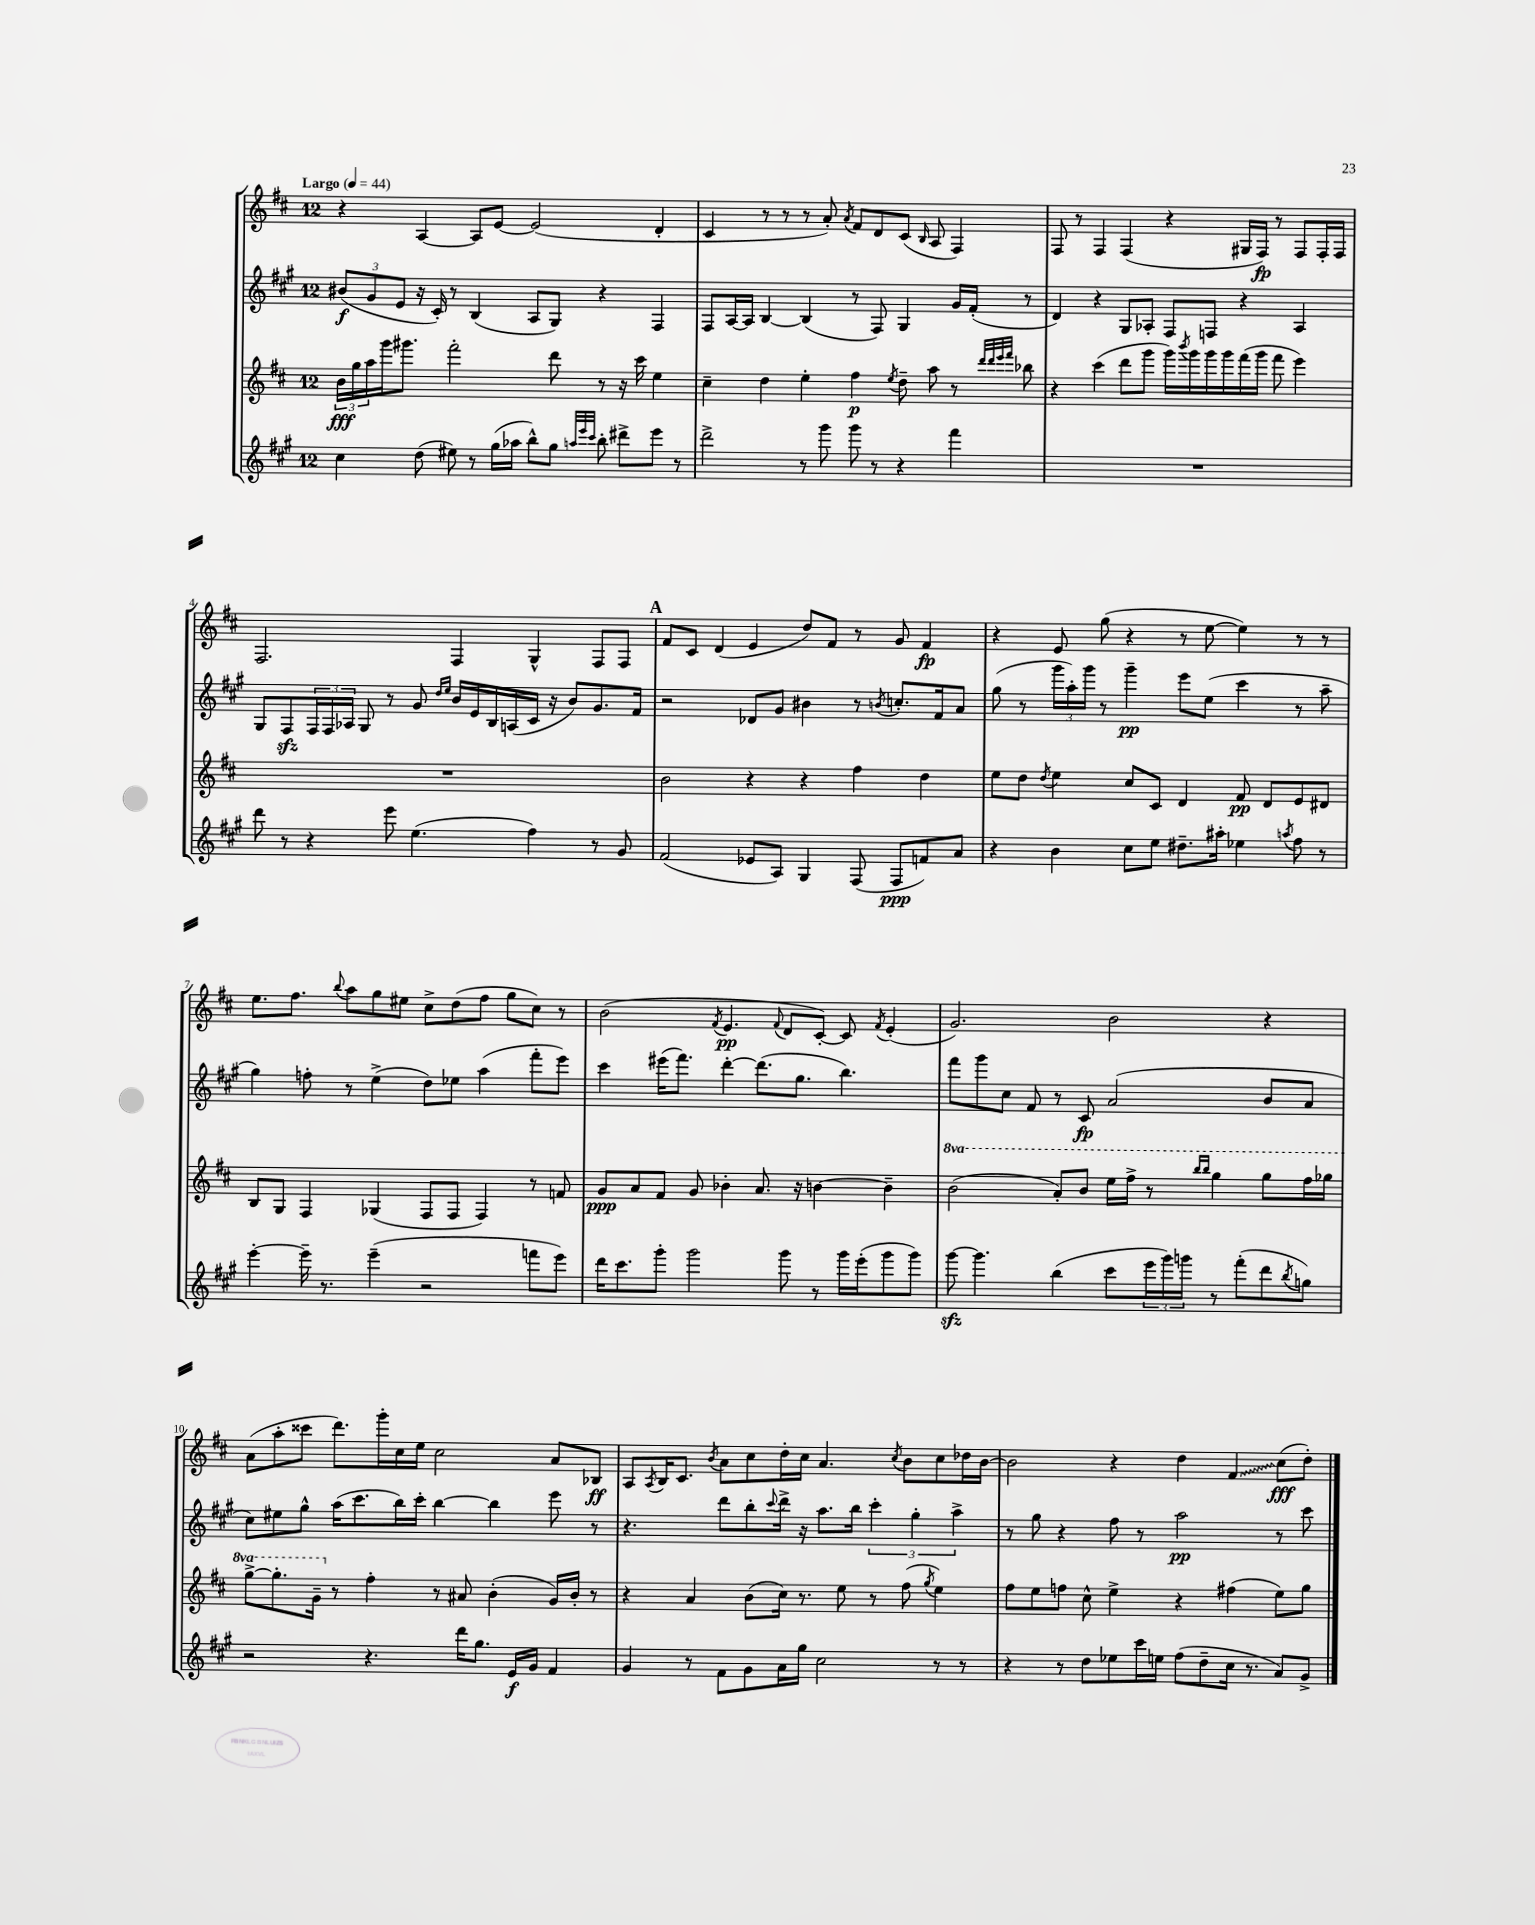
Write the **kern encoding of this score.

**kern	**kern	**kern	**kern
*staff4	*staff3	*staff2	*staff1
*clefG2	*clefG2	*clefG2	*clefG2
*k[f#c#g#]	*k[f#c#]	*k[f#c#g#]	*k[f#c#]
*M12/8	*M12/8	*M12/8	*M12/8
*MM44	*MM44	*MM44	*MM44
4cc#\	24b\LL	(12b#/L	4r
.	24gg\	.	.
.	24aa\	12g#/	.
.	16ggg\J	.	.
.	.	12e/J	.
.	8.ggg#\J	.	.
(8dd\	.	16r	[4A/
.	.	16c#'/)	.
8ee#\)	2fff#'\	8r	.
8r	.	(4B/	8A/]L
(16gg#\LL	.	.	[8e/J
16aa-\JJ	.	.	.
8bb^^\L)	.	8A/L	(2e/]
8gg#\J	8ddd\	8G#/J)	.
32qqaa/LLL	.	.	.
32qqeee/	.	.	.
32qqccc#/JJJ	.	.	.
8bb'\	8r	4r	.
8ddd#^\L	16r	.	.
.	16ccc#\	.	.
8eee\J	4ee\	4F#/	4d'/
8r	.	.	.
=	=	=	=
2ddd^\	4cc#~\	8F#/L	4c#/
.	.	[16A/L	.
.	.	16A/]JJ	.
.	4dd\	[4B/	8r
.	.	.	8r
8r	4ee'\	(4B/]	8r
8ggg#\	.	.	8a'/)
.	.	.	8qa/
8ggg#\	4ff#\	8r	8f#/L
8r	.	8F#/)	8d/
.	8qee/	.	.
4r	8dd~\	4G#/	(8c#/J
.	.	.	16qqB/
.	8aa\	.	8A/
4fff#\	8r	16g#/LL	4F#/)
.	.	(16f#'/JJ	.
.	32qqddd/LLL	.	.
.	32qqddd/	.	.
.	32qqeee/	.	.
.	32qqfff#/JJJ	.	.
.	8bb-\	8r	.
=	=	=	=
1.r	4r	4d/)	8F#/
.	.	.	8r
.	(4ccc#\	4r	4F#/
.	8ddd\L	8G#/L	(4F#/
.	8ggg\J	8A-'/J	.
.	16ggg\LL)	8F#/L	4r
.	8qbbb/	.	.
.	16ggg\	.	.
.	16ggg\	8F/J	.
.	16ggg\	.	.
.	(16fff#\	4r	16G#/LL
.	16ggg\JJ	.	16F#/JJ)
.	8fff#\	.	8r
.	4eee\)	4A-/	8F#/L
.	.	.	16F#'/L
.	.	.	16F#/JJ
=	=	=	=
8ddd\	1.r	8G#/L	2.F#/
8r	.	8F#/	.
4r	.	24F#/L	.
.	.	24F#/	.
.	.	24A-/JJ	.
.	.	8G#/	.
8eee\	.	8r	.
(4.ee\	.	8g#/	.
.	.	16qqdd/LL	.
.	.	16qqee/JJ	.
.	.	16b/LL	4F#/
.	.	16e/	.
.	.	16B/	.
.	.	(16A/	.
4ff#\)	.	16c#/JJ	4G^^/
.	.	16r	.
.	.	8b/L)	.
8r	.	8.g#/	8F#/L
8g#/	.	.	8F#/J
.	.	16f#/Jk	.
=	=	=	=
(2f#/	2b\	2r	8f#/L
.	.	.	8c#/J
.	.	.	(4d/
8e-/L	4r	8d-/L	4e/
8A/J)	.	8g#/J	.
4G#/	4r	4b#\	8dd/L)
.	.	.	8f#/J
(8F#/	4ff#\	8r	8r
.	.	8qb/	.
8F#/L	.	8.cc'/L	8g/
8f/)	4dd\	.	4f#/
.	.	16f#/k	.
8a/J	.	8a/J	.
=	=	=	=
4r	8ee\L	(8gg#\	4r
.	8dd\J	8r	.
.	8qdd/	.	.
4b\	4ee\	24ggg#\LL	8e/
.	.	24aa'\)	.
.	.	24ggg#\JJ	.
.	.	8r	(8gg\
8cc#\L	8cc#/L	4ggg#~\	4r
8ee\J	8c#/J	.	.
8.dd#~\L	4d/	8eee\L	8r
.	.	(8ee\J	[8ee\
16aa#'\Jk	.	.	.
4ee-\	8f#/	4ccc#\	4ee\])
.	8d/L	.	.
8qaa/	.	.	.
8ff#\	8e/	8r	8r
8r	8d#/J	8aa~\	8r
=	=	=	=
[4eee'\	8B/L	4gg#\)	8.ee\L
.	8G/J	.	.
.	.	.	8.ff#\J
16eee~\]	4F#/	8ff'\	.
8.r	.	.	.
.	.	.	8qqbb/
.	.	8r	8aa\L
(4eee~\	(4G-/	(4ee^\	8gg\
.	.	.	8ee#\J
2r	8F#/L	8dd\L)	8cc#^\L
.	8F#/J	8ee-\J	(8dd\
.	4F#/)	(4aa\	8ff#\J
.	.	.	8gg\L
8fff\L	8r	8fff#'\L	8cc#\J)
8eee\J)	8f/	8eee\J)	8r
=	=	=	=
16ddd\LK	8g/L	4ccc#\	(2b\
8.ccc#\	.	.	.
.	8a/	.	.
8ggg#'\J	8f#/J	(16eee#\LK	.
.	.	8.fff#\J)	.
2ggg#\	8g/	.	.
.	.	.	8qf#/
.	4b-'\	[4ddd'\	4.e/
.	8.a/	(8.ddd\]L	.
.	.	.	8qqf#/
8ggg#\	.	.	8d/L
.	16r	8.gg#\J	.
8r	[4b\	.	[8c#'/J)
16ggg#\LL	.	4.bb\)	8c#/]
(16eee'\J	.	.	.
.	.	.	8qf#/
8ggg#\	4b~\]	.	(4e'/
8ggg#\J)	.	.	.
=	=	=	=
[8ggg#\	(2bb\	8fff#\L	2.g/)
4.ggg#\]	.	8ggg#\	.
.	.	8cc#\J	.
.	.	8f#/	.
(4bb\	8aa'/L)	8r	.
.	8bb/J	8c#/	.
8ccc#\L	16eee\LL	(2a/	2b\
.	16fff#^\JJ	.	.
24eee\L	8r	.	.
24ggg#\)	.	.	.
24ggg\JJ	.	.	.
.	16qqbbb/LL	.	.
.	16qqbbb/JJ	.	.
8r	4ggg\	.	.
(8fff#'\L	.	.	.
8ddd\	8ggg\L	8b/L	4r
8qbb/	.	.	.
8gg\J)	16fff#\L	8a/J	.
.	16ggg-\JJ	.	.
=	=	=	=
2r	[8ggg^\L	8cc#\L)	(8a\L
.	8.ggg'\]	8ee#\	8aa'\
.	.	8gg#^^\J	8ccc##\J
.	16gg~\Jk	.	.
.	8r	(16aa\LK	8.ddd\L)
.	.	8.ccc#\	.
4.r	4ff#'\	.	.
.	.	.	16ggg'\L
.	.	16bb\L)	16cc#\
.	.	16ccc#'\JJ	16ee\JJ
.	8r	[4bb\	2cc#\
16ddd\LK	8a#/	.	.
8.gg#\J	.	.	.
.	(4b'\	4bb\]	.
16e/LL	.	.	.
16g#/JJ	.	.	.
4f#/	16g/LL)	8eee\	8a/L
.	16b'/JJ	.	.
.	8r	8r	8B-/J
=	=	=	=
4g#/	4r	4.r	8A/L
.	.	.	8qA/
.	.	.	16B/K
.	.	.	8.c#/J
8r	4a/	.	.
.	.	.	8qb/
8f#\L	.	8ddd\L	8a\L
8g#\	(8b\L	8bb'\	8cc#\
.	.	8qqccc#/	.
16a\L	16cc#\Jk)	16ddd^\Jk	16dd'\L
16gg#\JJ	8.r	16r	16cc#\JJ
2cc#\	.	8.aa\L	4.a/
.	8ee\	.	.
.	.	16bb\Jk	.
.	8r	6ccc#'\	.
.	.	.	8qcc#/
.	(8ff#\	.	8b\L
.	.	6gg#'\	.
.	8qgg/	.	.
8r	4ee\)	.	8cc#\
.	.	6aa^\	.
8r	.	.	16dd-\L
.	.	.	[16b\JJ
=	=	=	=
4r	8ff#\L	8r	2b\]
.	8ee\	8gg#\	.
8r	8ff\J	4r	.
8dd\L	8cc#^^\	.	.
8ee-\	4ee^\	8ff#\	4r
16ccc#\L	.	8r	.
16ee\JJ	.	.	.
(8ff#\L	4r	2aa\	4dd\
8dd~\	.	.	.
16cc#\Jk	(4ff#\	.	4f#/
8.r	.	.	.
8a/L)	8ee\L)	8r	(8cc#\L
8g#^/J	8gg\J	8ccc#\	8dd'\J)
==	==	==	==
*-	*-	*-	*-
